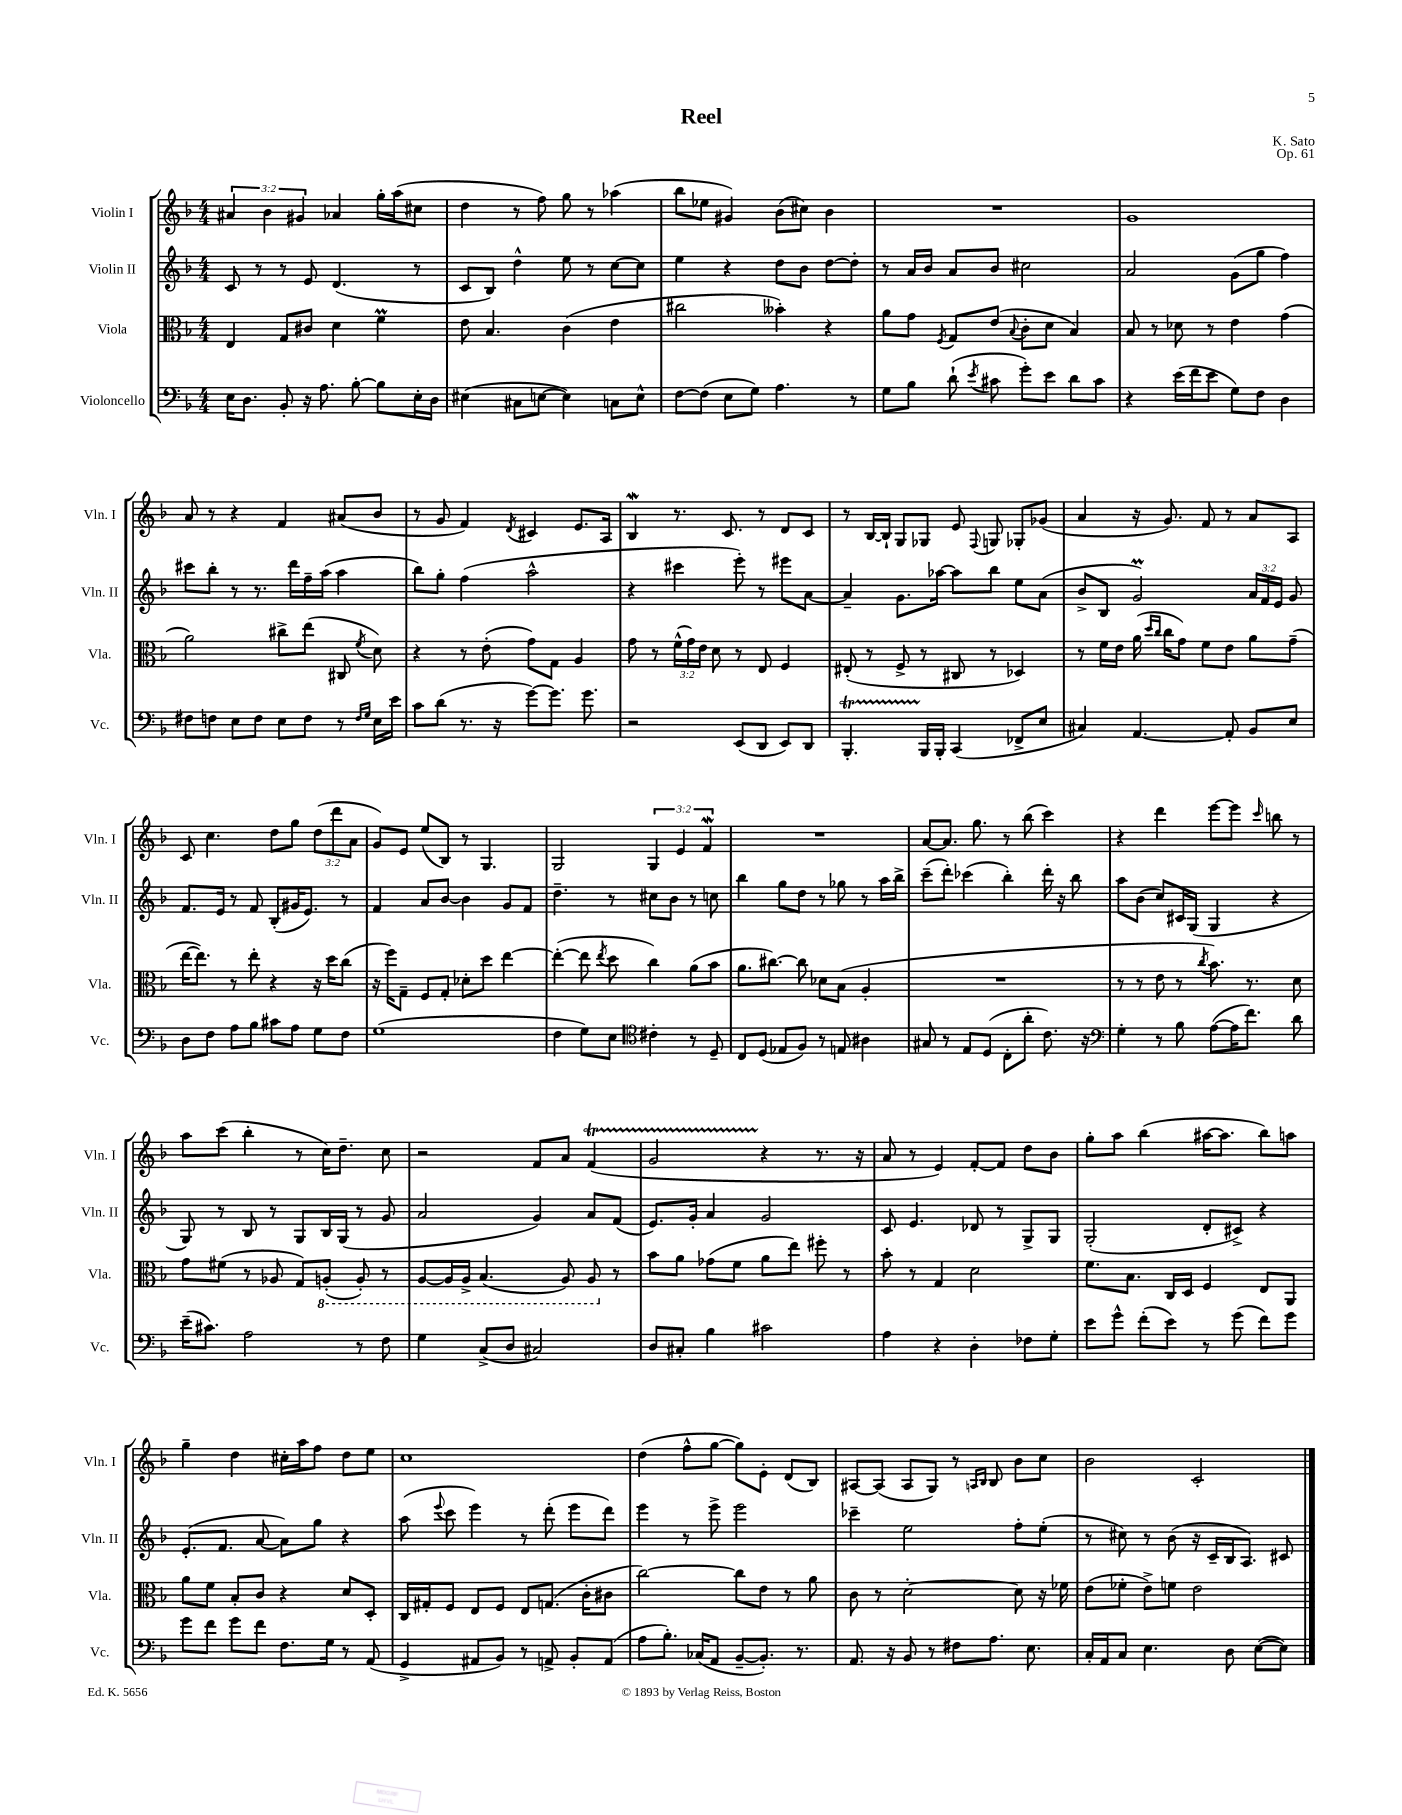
\header { title = "Reel" composer = "K. Sato" opus = "Op. 61" }
<<
\new StaffGroup <<
\new Staff = "s0" \with { instrumentName = "Violin I" shortInstrumentName = "Vln. I" } {
    \clef treble \key f \major \numericTimeSignature \time 4/4 \override Staff.TupletNumber.text = #tuplet-number::calc-fraction-text
    \autoBeamOff \tuplet 3/2 { ais'4 bes'4 gis'4 } aes'4 g''16[-. a''16( cis''8] |
    d''4 r8 f''8) g''8 r8 aes''4( |
    bes''8[ ees''8] gis'4) bes'8[( cis''8]) bes'4 |
    R1 |
    g'1 |
    a'8 r8 r4 f'4 ais'8[( bes'8] |
    r8 g'8 f'4) \acciaccatura { d'8 } cis'4 e'8.[ a16] |
    bes4\mordent r8. c'8. r8 d'8[ c'8] |
    r8 bes16[~ bes16]-! g8[ ges8] e'8 \appoggiatura { f8 } g8 ges8[-. ges'8]( |
    a'4 r16 g'8.) f'8 r8 a'8[ a8] |
    c'8 c''4. d''8[ g''8] \tuplet 3/2 { d''8[( d'''8 a'8] } |
    g'8[) e'8] e''8[( bes8]) r8 g4. |
    g2 \tuplet 3/2 { g4 e'4 f'4\mordent } |
    R1 |
    a'8[~ a'8.] g''8. r8 bes''8( c'''4) |
    r4 d'''4 e'''8[~ e'''8] \grace { c'''16 } b''8 r8 |
    a''8[ c'''8]( bes''4-. r8 c''16[) d''8.]-- c''8 |
    r2 f'8[ a'8] f'4\startTrillSpan( |
    g'2 r4\stopTrillSpan r8. r16 |
    a'8 r8 e'4) f'8[~-. f'8] d''8[ bes'8] |
    g''8[-. a''8] bes''4( ais''16[~ ais''8.] bes''8[) a''8] |
    g''4-- d''4 cis''16[-. a''16 f''8] d''8[ e''8] |
    c''1 |
    d''4( f''8[-^ g''8]~ g''8[) e'8]-. d'8[( bes8]) |
    ais8[~ ais8]( ais8[ g8]) r8 \grace { a16[ bes16] } bes8 bes'8[ c''8] |
    bes'2 c'2-. \bar "|." |
}
\new Staff = "s1" \with { instrumentName = "Violin II" shortInstrumentName = "Vln. II" } {
    \clef treble \key f \major \numericTimeSignature \time 4/4 \override Staff.TupletNumber.text = #tuplet-number::calc-fraction-text
    \autoBeamOff c'8 r8 r8 e'8 d'4.( r8 |
    c'8[ bes8]) d''4-^ e''8 r8 c''8[~ c''8] |
    e''4 r4 d''8[ bes'8] d''8[~ d''8]-. |
    r8 a'16[ bes'16] a'8[ bes'8] cis''2 |
    a'2 g'8[( g''8] f''4) |
    cis'''8[ bes''8]-. r8 r8. d'''16[ f''16-- a''16]( a''4 |
    bes''8[) g''8]-. f''4( a''2-^ |
    r4 cis'''4 e'''8-.) r8 eis'''8[ a'8]~ |
    a'4-- g'8.[ aes''16]~ aes''8[ bes''8] e''8[ a'8]( |
    bes'8[-> bes8] g'2\prall) \tuplet 3/2 { a'16[ f'16 e'16] } g'8 |
    f'8.[ e'16] r8 f'8 bes8[-.( gis'16 e'8.]) r8 |
    f'4 a'8[ bes'8]~ bes'4 g'8[ f'8] |
    d''4.-- r8 cis''8[ bes'8] r8 c''8 |
    bes''4 g''8[ d''8] r8 ges''8 r8 a''16[ bes''16]-> |
    c'''8[--( d'''8]-.) ces'''4( bes''4-.) d'''16-. r16 bes''8 |
    a''8[ bes'8]( c''8[) cis'16 g16]( g4 r4 |
    g8) r8 bes8 r8 g8[ bes16 g16]( r8 g'8 |
    a'2 g'4) a'8[ f'8]( |
    e'8.[) g'16]-. a'4 g'2 |
    c'8 e'4. des'8 r8 g8[-> g8] |
    g2-.( d'8[-. cis'8]->) r4 |
    e'8.[-.( f'8.] a'8~ a'8[) g''8] r4 |
    a''8( \appoggiatura { e'''8 } c'''8 e'''4) r8 d'''8-.( e'''8[ d'''8]) |
    e'''4 r8 e'''8-> e'''2 |
    ces'''4-- e''2 f''8[-. e''8]-.( |
    r8 cis''8) r8 bes'8( r16 c'16[-- bes16 a8.]) cis'8 \bar "|." |
}
\new Staff = "s2" \with { instrumentName = "Viola" shortInstrumentName = "Vla." } {
    \clef alto \key f \major \numericTimeSignature \time 4/4 \override Staff.TupletNumber.text = #tuplet-number::calc-fraction-text
    \autoBeamOff e4 g8[ cis'8] d'4 f'4\prall |
    e'8 bes4. c'4( e'4 |
    cis''2 beses'4-.) r4 |
    a'8[ g'8] \acciaccatura { f8 } g8[ e'8]( \appoggiatura { bes8 } c'8[-. d'8] bes4) |
    bes8 r8 des'8 r8 e'4 g'4( |
    a'2) cis''8[-> e''8]( cis8 \acciaccatura { f'8 } d'8) |
    r4 r8 e'8-.( g'8[) g8] a4 |
    g'8 r8 \tuplet 3/2 { f'16[-^( g'16) e'16] } d'8 r8 e8 f4 |
    eis8-.( r8 f8-> r8 cis8 r8 des4) |
    r8 f'16[ e'16] a'16( \grace { d''16[ c''16] } c''16[ g'8]) f'8[ e'8] a'8[ g'8]--( |
    e''16[~ e''8.]) r8 e''8-. r4 r16 d''16[ c''8]( |
    r16 f''16[) g8]-- f8[ g8]-. des'8[-. d''8] e''4~ |
    e''4~-.( e''8 \acciaccatura { e''8 } d''8 c''4) a'8[( bes'8] |
    a'8.[ cis''8.]~) cis''8 des'8[ bes8]( a4-. |
    R1 |
    r8 r8 e'8 r8 \acciaccatura { c''8 } bes'8.) r8. d'8 |
    g'8[ fis'8]( r8 aes8 g8[) \ottava #-1 a,!8]-.( a,8-.) r8 |
    a,8[~ a,16 a,16]-> bes,4.( a,8) a,8 \ottava #0 r8 |
    bes'8[ a'8] ges'8[( f'8] a'8[ e''8]) fis''8-. r8 |
    bes'8-. r8 g4 d'2 |
    f'8.[ bes8.] c16[ d16] f4 e8[ a,8] |
    a'8[ f'8] bes8[-. c'8] r4 d'8[ d8]-. |
    c16[ gis16-. f8] e8[ f8] e8[ g8.]( c'16[-. cis'8] |
    c''2~) c''8[ e'8] r8 a'8 |
    c'8 r8 d'2~-. d'8 r16 fes'16 |
    e'8[( fes'8]-. e'8[->) f'8] e'2 \bar "|." |
}
\new Staff = "s3" \with { instrumentName = "Violoncello" shortInstrumentName = "Vc." } {
    \clef bass \key f \major \numericTimeSignature \time 4/4
    \autoBeamOff e16[ d8.] bes,8-. r16 a8. bes8~-. bes8[ e16-. d16] |
    eis4( cis8[ e8]~ e4) c8[ e8]-^ |
    f8[~ f8]( e8[ g8]) a4. r8 |
    g8[ bes8] d'8-!( \acciaccatura { e'8 } cis'8 g'8[-.) e'8] d'8[ cis'8] |
    r4 e'16[( f'16 e'8] g8[) f8] d4 |
    fis8[ f8] e8[ f8] e8[ f8] r8 \grace { f16[ g16] } e16[ e'16] |
    c'8[ d'8]( r8. r16 g'8[~) g'8.] g'8. |
    r2 e,8[( d,8] e,8[) d,8] |
    bes,,4.-.\startTrillSpan bes,,16[\stopTrillSpan bes,,16]-. c,4( fes,8[-> e8] |
    cis4) a,4.~ a,8-. bes,8[ e8] |
    d8[ f8] a8[ bes8] cis'8[ a8] g8[ f8] |
    g1( |
    f4 g8[) e8] \clef tenor cis'4-. r8 d8-- |
    c8[ d8]( ees8[ f8]) r8 e8 ais4 |
    gis8 r8 e8[ d8]( c8[-. a'8]-. c'8.) r16 |
    \clef bass g4-. r8 bes8 a8[~( a16 f'8.]) d'8 |
    e'16[--( cis'8.]) a2 r8 f8 |
    g4 c8[->( d8] cis2) |
    d8[ cis8]-. bes4 cis'2 |
    a4 r4 d4-. fes8[ g8]-. |
    e'8[ g'8]-^ f'8[-.( e'8]) r8 g'8( f'8[) g'8] |
    g'8[ f'8] g'8[ f'8] f8.[ g16] r8 a,8( |
    g,4-> ais,8[ bes,8]) r8 a,8-> bes,8[-. a,8]( |
    a8[ bes8.]-.) ces16[( a,8] bes,8[~-- bes,8.]-.) r8. |
    a,8. r16 bes,8 r8 fis8[ a8.] e8. |
    c16[-. a,16 c8] e4. d8 e8[~( e8]) \bar "|." |
}
>>
>>
\layout { \context { \Score \remove "Bar_number_engraver" } }
